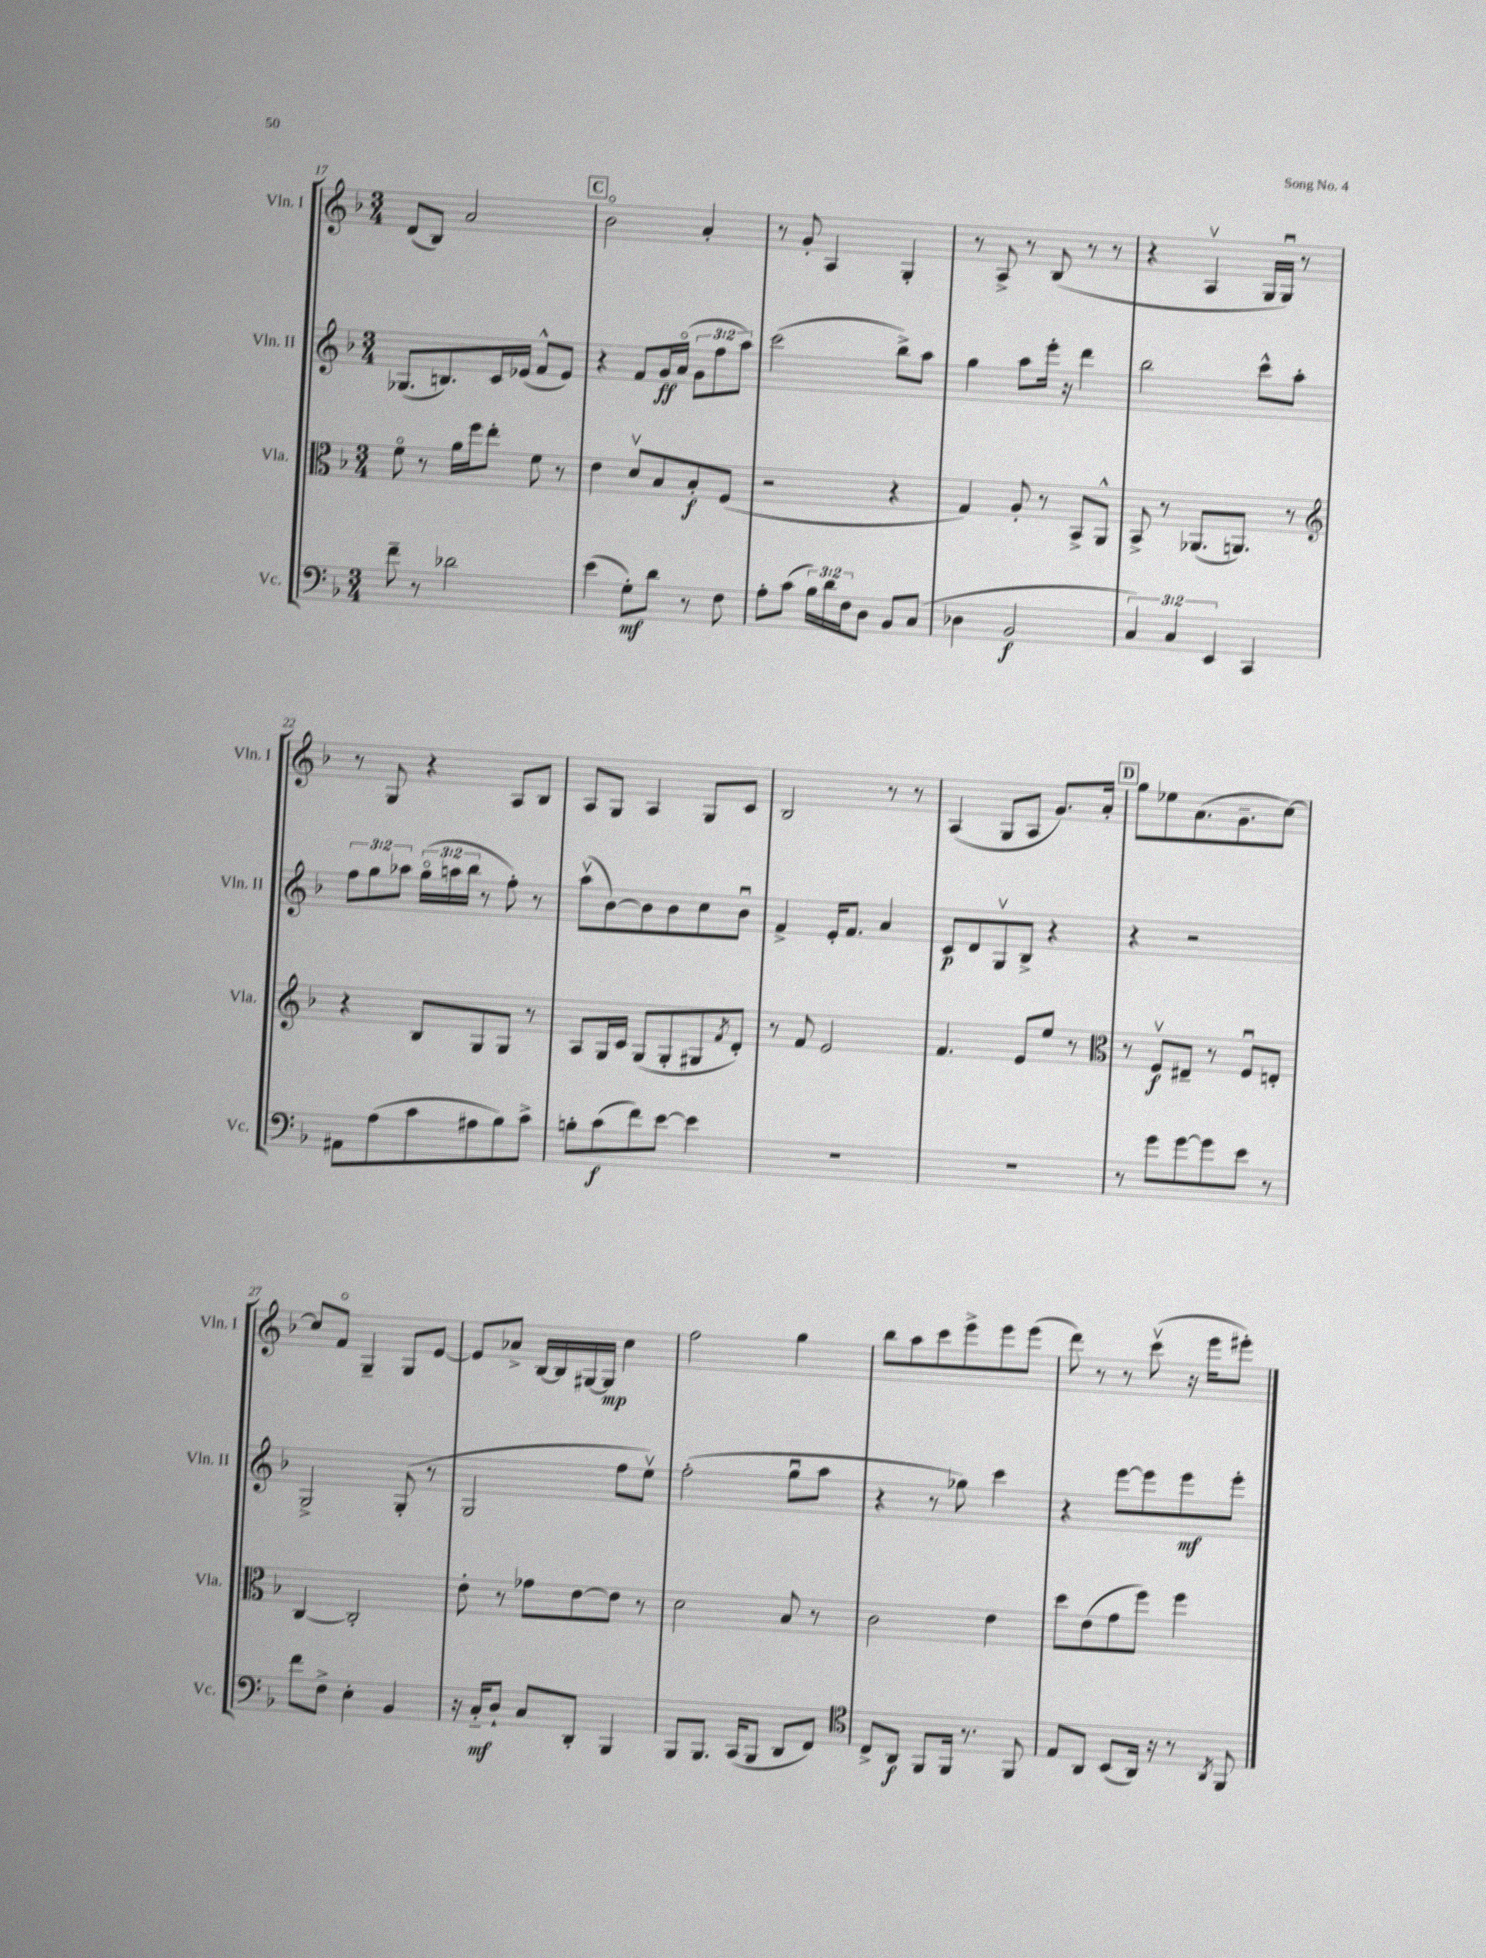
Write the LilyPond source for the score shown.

<<
\new StaffGroup <<
\new Staff = "s0" \with { instrumentName = "Vln. I" shortInstrumentName = "Vln. I" } {
    \clef treble \key f \major \numericTimeSignature \time 3/4
    d'8( bes8) a'2 |
    \mark \markup { \box "C" } bes'2\flageolet a'4-. |
    r8 g'8-. a4 g4-. |
    r8 a8-> r8 bes8( r8 r8 |
    r4 a4\upbow g16 g16\downbow) r8 |
    r8 g8 r4 a8 bes8 |
    a8 g8 a4 g8 c'8 |
    bes2 r8 r8 |
    a4( g8 a8 g'8.) a'16-. |
    \mark \markup { \box "D" } g''8 ees''8 a'8.( g'8.-- c''8~) |
    c''8 f'8\flageolet g4-- g8 e'8~ |
    e'8 aes'8-> bes16~ bes16 gis16~ gis16\mp c''4 |
    f''2 g''4 |
    bes''8 a''8 c'''8 e'''8-> e'''8 e'''8( |
    d'''8) r8 r8 c'''8\upbow( r16 e'''16 eis'''8-.) \bar "|." |
}
\new Staff = "s1" \with { instrumentName = "Vln. II" shortInstrumentName = "Vln. II" } {
    \clef treble \key f \major \numericTimeSignature \time 3/4 \override Staff.TupletNumber.text = #tuplet-number::calc-fraction-text
    ges8.( b8.) c'16 ees'16( f'8-^ ees'8) |
    \mark \markup { \box "C" } r4 f'8 g'16\ff a'16\flageolet( \tuplet 3/2 { g'8 f''8 a''8) } |
    c'''2( bes''8->) a''8 |
    g''4 a''8 e'''16-. r16 d'''4 |
    bes''2 c'''8-^ a''8-. |
    \tuplet 3/2 { f''8 g''8 aes''8 } \tuplet 3/2 { g''16\flageolet( a''16 bes''16 } r8 f''8-.) r8 |
    a''8\upbow( bes'8~) bes'8 bes'8 c''8 bes'8\downbow |
    f'4-> e'16-. f'8. a'4 |
    c'8\p d'8 g8\upbow bes8-> r4 |
    \mark \markup { \box "D" } r4 r2 |
    g2-> g8-.( r8 |
    g2 f''8 e''8\upbow) |
    f''2-.( g''8\downbow a''8 |
    r4 r8 ges''8) c'''4 |
    r4 e'''8~ e'''8 e'''8\mf e'''8-. \bar "|." |
}
\new Staff = "s2" \with { instrumentName = "Vla." shortInstrumentName = "Vla." } {
    \clef alto \key f \major \numericTimeSignature \time 3/4
    f'8\flageolet r8 a'16 f''16 e''8-. f'8 r8 |
    \mark \markup { \box "C" } e'4 d'8\upbow bes8 bes8-.\f f8( |
    r2 r4 |
    g4) a8-. r8 bes,8-> a,8-^ |
    bes,8-> r8 aes,8.( a,8.) r8 |
    \clef treble r4 bes8 g8 g8 r8 |
    a8 g16 c'16 g8( g8-. gis8 \acciaccatura { f'8 } d'8-.) |
    r8 f'8 e'2 |
    f'4. e'8 e''8 r8 |
    \mark \markup { \box "D" } \clef alto r8 f8\upbow\f eis8-- r8 f8\downbow e8-. |
    c4~ c2-. |
    e'8-. r8 ges'8 e'8~ e'8 r8 |
    d'2 bes8 r8 |
    c'2 e'4 |
    d''8 e'8( g'8 f''8) f''4 \bar "|." |
}
\new Staff = "s3" \with { instrumentName = "Vc." shortInstrumentName = "Vc." } {
    \clef bass \key f \major \numericTimeSignature \time 3/4 \override Staff.TupletNumber.text = #tuplet-number::calc-fraction-text
    f'8-- r8 des'2 |
    \mark \markup { \box "C" } e'4( g8-.\mf) d'8 r8 f8 |
    a8-. c'8( \tuplet 3/2 { bes16) d'16 f16 } d8 bes,8 c8( |
    des4 bes,2\f |
    \tuplet 3/2 { c4) c4 e,4 } c,4 |
    ais,8 a8( c'8 ais8 bes8) c'8-> |
    b8-. c'8\f( f'8) e'8~ e'4 |
    R2. |
    R2. |
    \mark \markup { \box "D" } r8 g'8 g'8~ g'8 e'8 r8 |
    f'8 f8-> e4-. bes,4 |
    r16 c16-_\mf d8-! c8 d,8-. bes,,4 |
    bes,,8 bes,,8. c,16( bes,,8 d,8 f,8) |
    \clef tenor c8-> a,8\f f,8 f,16 r8. f,8 |
    e8 a,8 bes,8( a,16) r16 r8 \acciaccatura { a,8 } f,8 \bar "|." |
}
>>
>>
\layout { \context { \Score currentBarNumber = #17 } }
